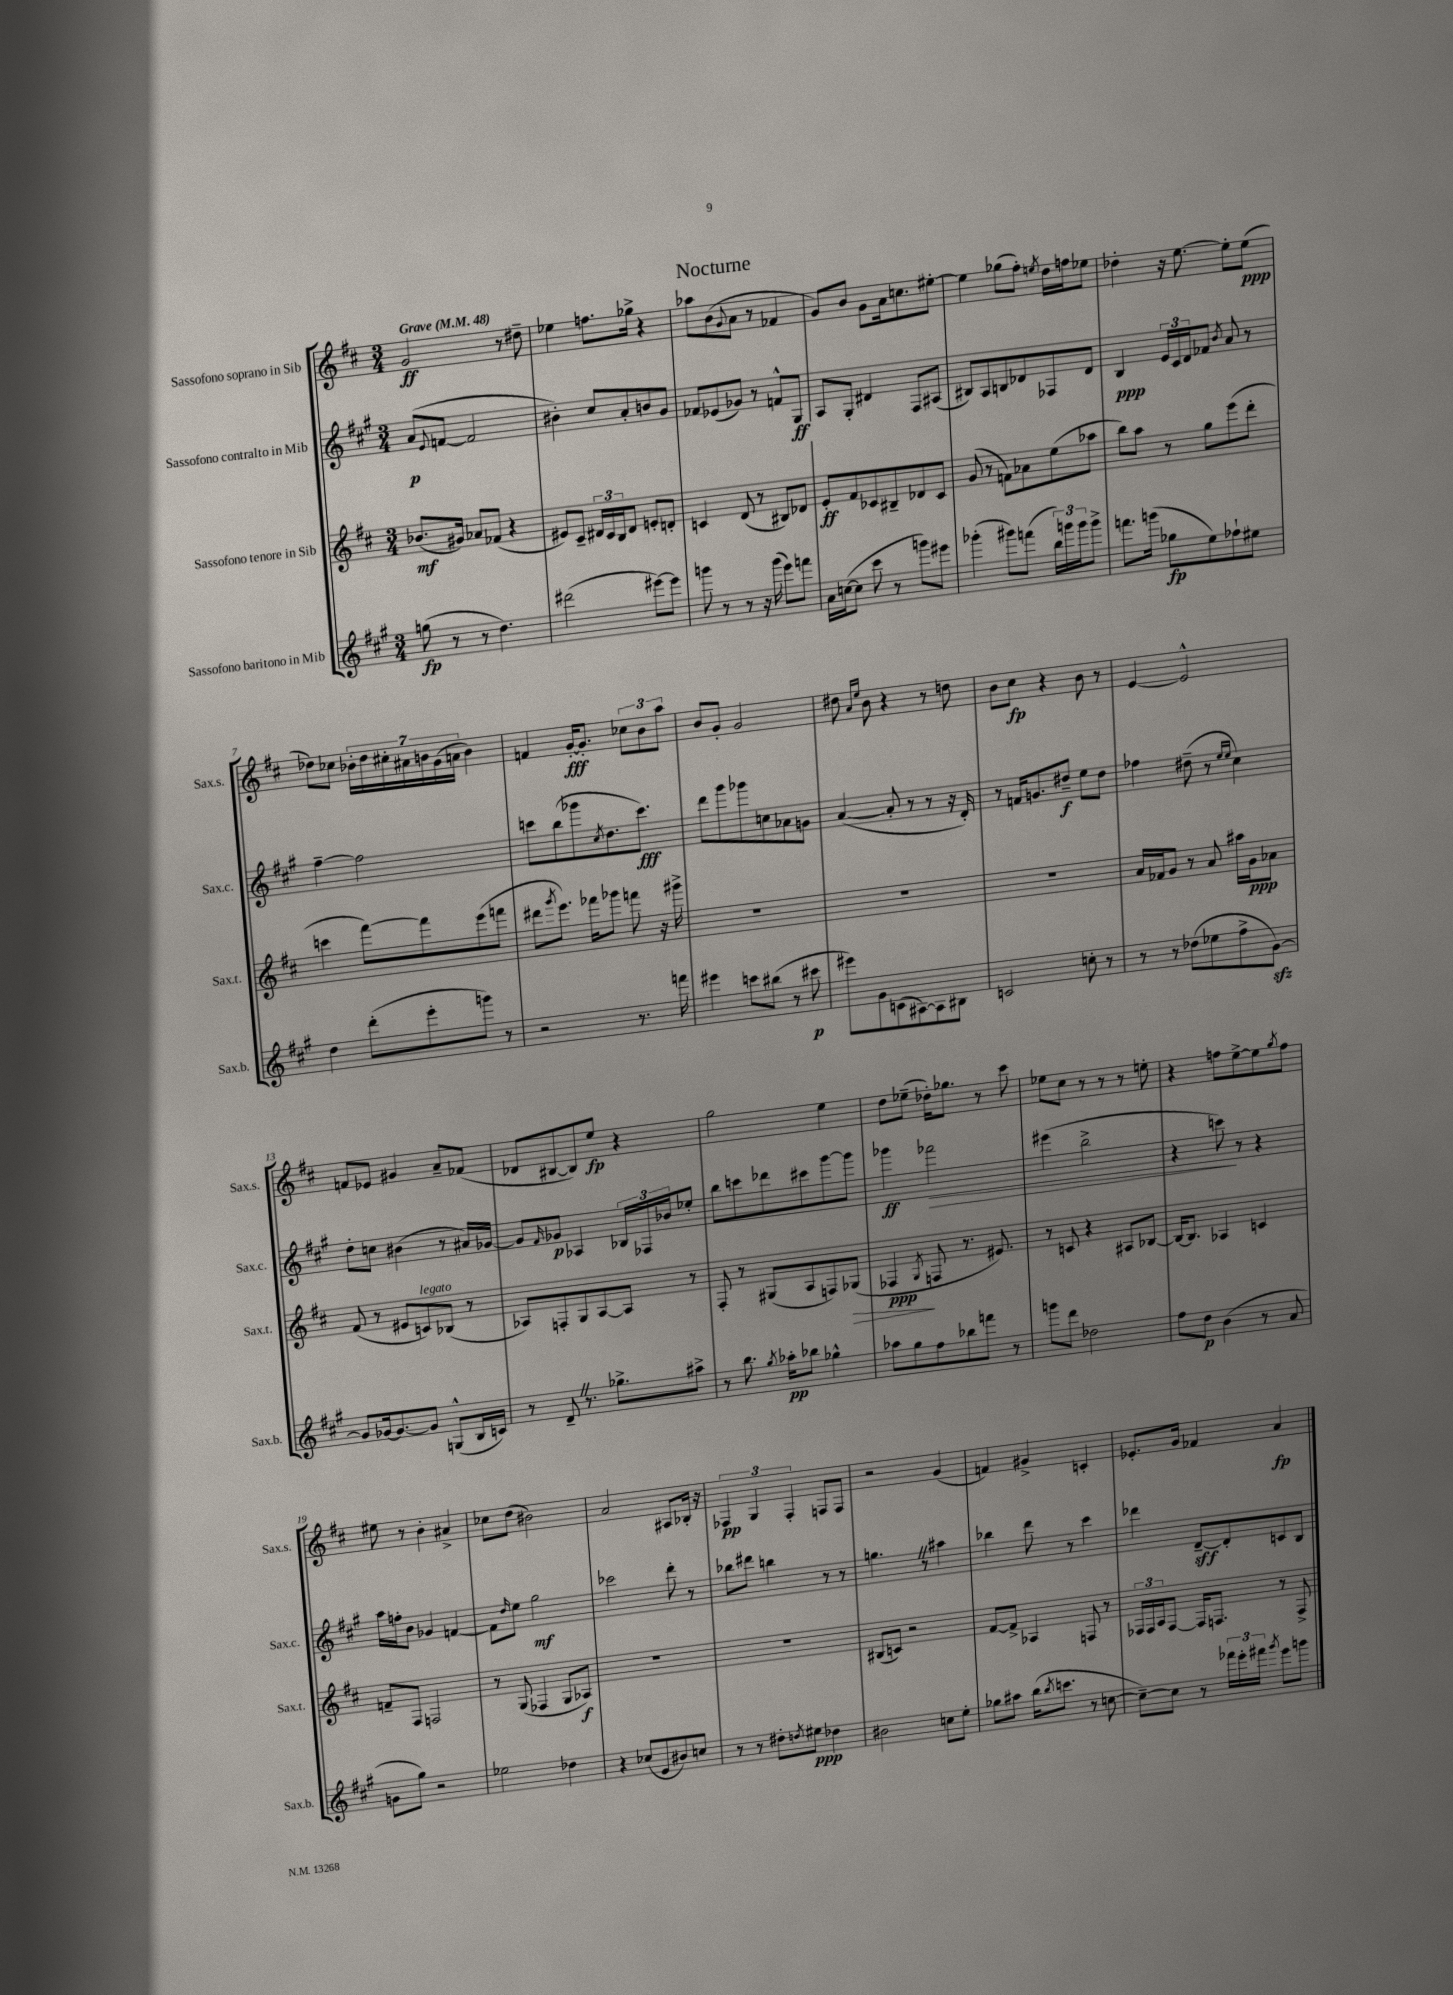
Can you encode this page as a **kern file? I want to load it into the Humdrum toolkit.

**kern	**kern	**kern	**kern
*staff4	*staff3	*staff2	*staff1
*clefG2	*clefG2	*clefG2	*clefG2
*k[f#c#g#]	*k[f#c#]	*k[f#c#g#]	*k[f#c#]
*M3/4	*M3/4	*M3/4	*M3/4
*MM48	*MM48	*MM48	*MM48
(8gg	(8.b-	(8a	2g
.	.	8qqe	.
8r	.	[8f	.
.	16g#)	.	.
8r	8a-	2f]	.
4.dd)	(8f-	.	.
.	4r	.	8r
.	.	.	8dd#~
=	=	=	=
(2ddd#	8e#)	4b#')	4ee-
.	8c#~	.	.
.	24d#	8cc#	8.ff
.	24c#	.	.
.	24B	.	.
.	8d#	8a'	.
.	.	.	16gg-^
[8eee#)	8e'	8b	4r
8eee#]	8d'	8g#	.
=	=	=	=
8ggg	4c	8f-	8aa-
8r	.	(8e-	(8b
.	.	.	8qqg
8r	(8d	8g-)	8a
16r	8r	8r	8r
(16ggg	.	.	.
8eee)	8B#)	8f^^	4f-
8fff	8d-	8G#	.
=	=	=	=
16a	8e'	8A	8g)
([16cc	.	.	.
8cc]	8f#	8G#'	8b
8ccc#	8c-	4d#	8g
8r	8B#~	.	16a
.	.	.	8.cc
8ggg)	8d-	8F#	.
8eee#	8c-	(8A#	[8ee#'
=	=	=	=
(4ggg-'	(8g	8B#)	4ee#]
.	8r	8A	.
8ggg#)	8f)	8B	(8gg-
(8fff	8a-	8d-	8ff#')
.	.	.	8qee
24bb)	(8ee	8F-	16dd
24ggg	.	.	.
.	.	.	16ff
24ggg	.	.	.
8ggg^	8aa-	8d-	8ee-
=	=	=	=
8.fff	8bb)	4B	4dd-'
.	8aa	.	.
(16ggg	.	.	.
8gg-	8r	24e	16r
.	.	24c#	.
.	.	.	[8.ee
.	.	24d	.
8ee)	8gg	8f-	.
.	.	8qb	.
8ff-`	(8eee	8a	8ee']
8ee#	8ddd'	8r	(8ee
=	=	=	=
4dd	4ccc	[4ff#~	8dd-)
.	.	.	8cc-
(8ddd'	[8fff#)	2ff#]	28b-'
.	.	.	28dd-
.	.	.	28cc#'
.	.	.	28a#
8eee'	8fff#]	.	.
.	.	.	28b
.	.	.	(28g
.	.	.	28a
8ggg)	(8eee	.	4b)
8r	8fff	.	.
=	=	=	=
2r	8ddd#	8ccc	4f
.	8qggg	.	.
.	8.eee)	(8bb	.
.	.	8ggg-	[16g'
.	16fff-	.	8.g']
.	.	8qcc#	.
.	8ggg-	8.dd	.
8.r	8fff	.	12cc-
.	.	8.ccc)	.
.	.	.	12b
.	16r	.	.
.	.	.	12aa
16fff	16ggg#^	.	.
=	=	=	=
4eee#	2.r	8ddd	8b
.	.	8ggg#	8g'
8ccc	.	8ggg-	2g
(8bb#	.	8cc	.
8r	.	8a-	.
8ccc#	.	8g	.
=	=	=	=
8eee#)	2.r	([4a	8dd#
.	.	.	16qqa
.	.	.	16qqee
8g#	.	.	8b
(8c	.	8a']	4r
[8A#)	.	8r	.
8A#]	.	8r	8r
8B#	.	16r	8dd
.	.	16d')	.
=	=	=	=
2c	2.r	8r	8b
.	.	16f	8cc#
.	.	8.g	.
.	.	.	4r
.	.	8dd#~	.
8cc'	.	8ee	8b
8r	.	8dd#	8r
=	=	=	=
8r	16a	4ff-	[4e
.	16f-	.	.
8r	8g	.	.
(8dd-	8r	(8dd#~	2e^^]
8ee-	8a	8r	.
.	.	16qqee	.
.	.	16qqee	.
8ff#^	16aa#	4cc#)	.
.	16g	.	.
[8g#)	8a-	.	.
=	=	=	=
8g#]	(8f#	8dd'	8f
[16g-	8r	8cc	8e-
8.g-_	.	.	.
.	8e#	(4b#	4g#
8g-]	8c)	.	.
(8G^^	(8B-	8r	8a~
16B	8r	16a#)	(8f-
16c)	.	[16g-	.
=	=	=	=
8r	8A-)	8g-]	8d-
.	.	16qqf#	.
8d~	8F'	8g-	[8B#
8.r	8G	4A-	8B#])
.	[8A-	.	8ee
8.gg-^	.	.	.
.	8A-]	24B-	4r
.	.	24F-	.
.	.	24b-	.
8aa#^	8r	8ee-'	.
=	=	=	=
8r	8F#'	8bb	2gg
8.bb	8r	8ccc	.
.	(8G#	8ddd-	.
8qgg#	.	.	.
16aa-'	.	.	.
8bb-	8A	8ccc#	.
4gg-^^	8F)	[8ggg#	4ee
.	(8G-	8ggg#]	.
=	=	=	=
8aa-	4F-	4ggg-	8dd
8gg#	.	.	(8ee-~
.	8qG	.	.
8ff#	8F	2fff-	16dd-')
.	.	.	8.gg-
8bb-	8.r	.	.
8fff	.	.	8r
.	8.e#)	.	.
8r	.	.	8ccc#
=	=	=	=
8ggg	8r	(4eee#	8ee-
8ddd	8c	.	8cc#
2dd-	4r	2bb^	8r
.	.	.	8r
.	8A#	.	8r
.	[8B-	.	8ee'
=	=	=	=
8ff#	16B-_	4r	4r
.	8.B-]	.	.
8dd	.	.	.
(4b	4A-	8ccc)	8ff
.	.	8r	[8ee^
8r	4c	4r	8ee]
.	.	.	8qgg
8a	.	.	8ff
=	=	=	=
8g	8f~	16aa	8ee#
.	.	16ff'	.
8gg#)	8F#	8b	8r
2r	2F	4g-	4b'
.	.	[4f	4a#^
=	=	=	=
2ee-	8r	8f]	8cc-
.	.	16qqdd	.
.	(8G	8ee	(8dd
.	4F-	2gg#	2b#)
4dd-	8G	.	.
.	8A-)	.	.
=	=	=	=
4r	2.r	2ccc-	2a
(8cc-	.	.	.
8e	.	.	.
8b#)	.	8ddd'	8A#
8cc	.	8r	16B-'
.	.	.	16r
=	=	=	=
8r	2.r	8bb-	6F-
8r	.	8ddd#	.
.	.	.	6G
8dd#'	.	4bb	.
.	.	.	6F-'
8qdd	.	.	.
8ee#	.	.	.
4dd-	.	8r	8F
.	.	8r	8F
=	=	=	=
2b#	(8B#	4.gg	2r
.	8c)	.	.
.	2r	.	.
.	.	8r	.
8cc	.	4aa#	(4g
8ee'	.	.	.
=	=	=	=
8gg-	[8f#	4bb-	4f)
8aa#	8f#^]	.	.
(16bb	4A-	8ddd	4g#^
8qbb	.	.	.
8.ccc	.	.	.
.	.	8r	.
8r	8F	4ccc#	4c'
[8cc	8r	.	.
=	=	=	=
8cc~_)	24F-	4ddd-	8.e-'
.	24F-	.	.
.	24A	.	.
8cc]	[8F-	.	.
.	.	.	16g
8r	16F-]	[8d~	4f-
.	8.F	.	.
24fff-	.	8d']	.
24eee'	.	.	.
24fff#	.	.	.
8qggg#	.	.	.
8eee	8r	8c	4a
8ggg	8F^	8B	.
==	==	==	==
*-	*-	*-	*-
